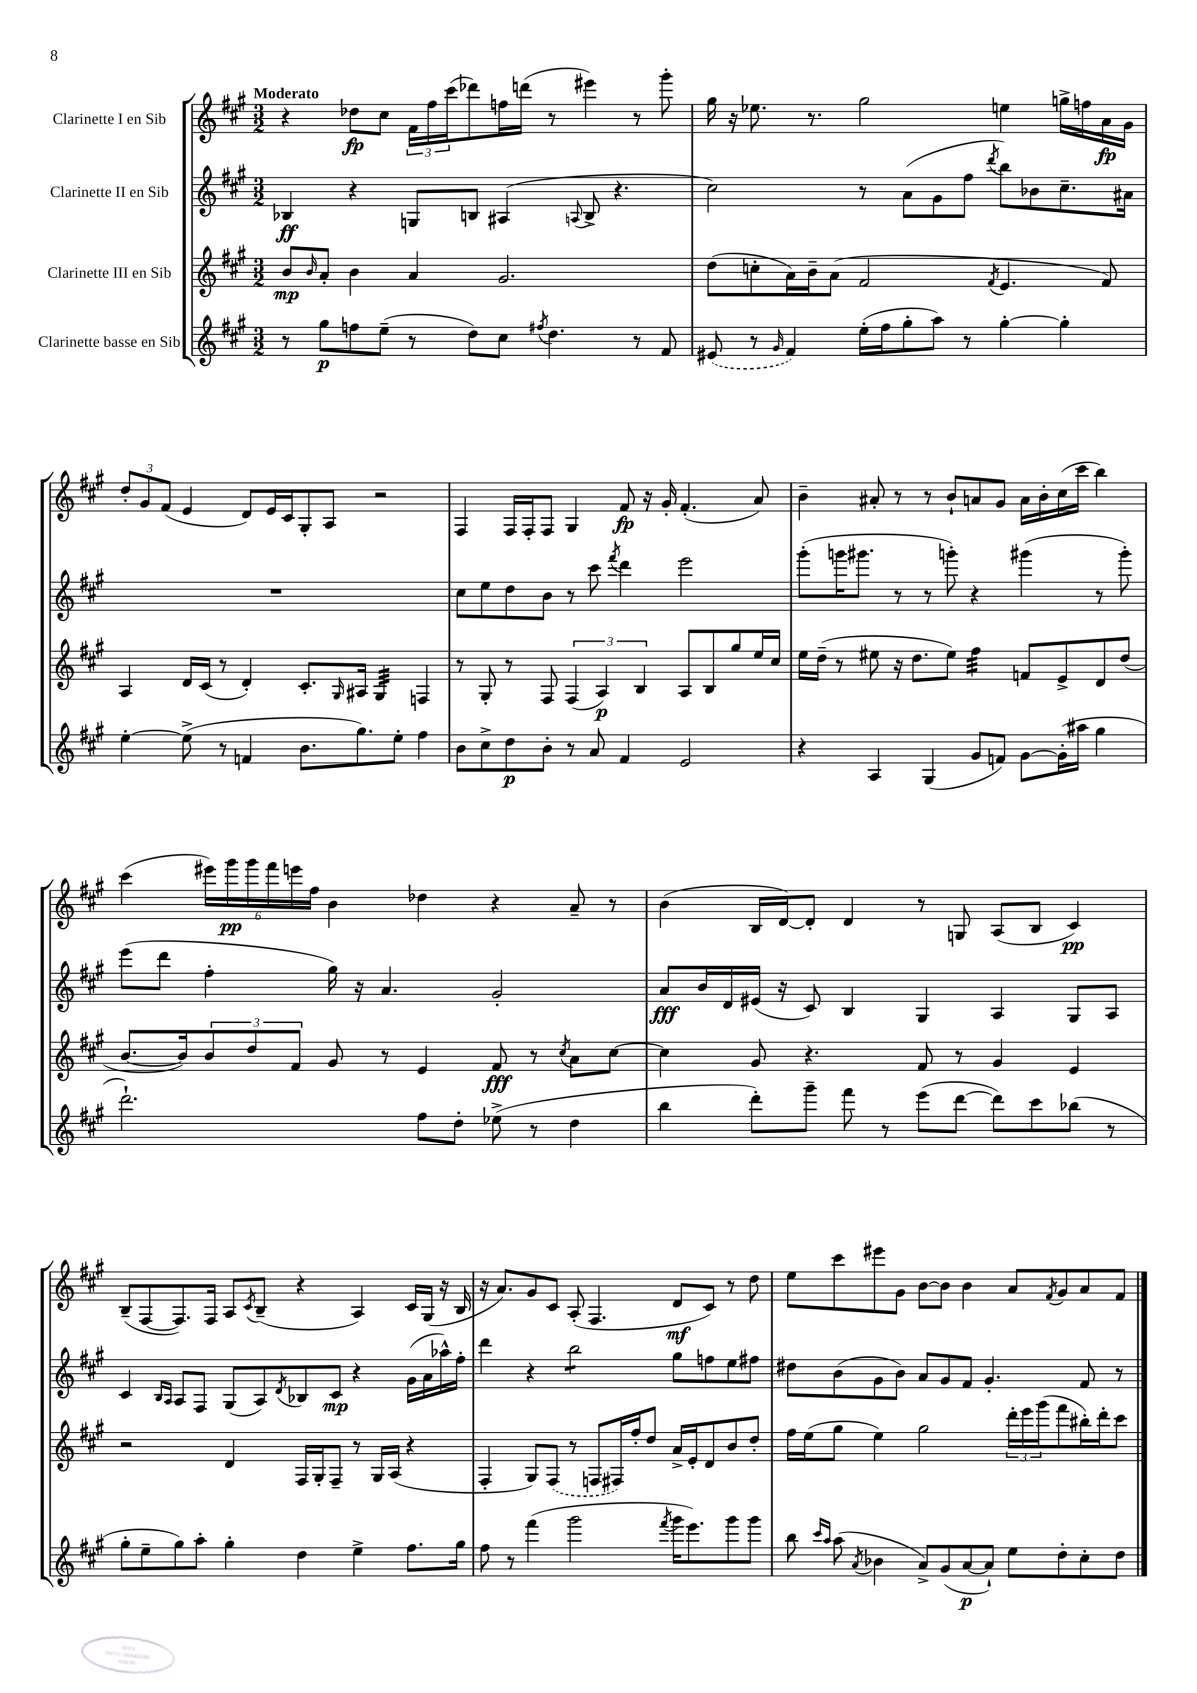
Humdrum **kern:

**kern	**kern	**kern	**kern
*staff4	*staff3	*staff2	*staff1
*clefG2	*clefG2	*clefG2	*clefG2
*k[f#c#g#]	*k[f#c#g#]	*k[f#c#g#]	*k[f#c#g#]
*M3/2	*M3/2	*M3/2	*M3/2
8r	8b/L	4B-/	4r
.	16qqb/	.	.
8gg#\L	8a'/J	.	.
8ff\	4b\	4r	8dd-\L
(8ee~\J	.	.	8cc#\J
8r	4a/	8G/L	24f#\LL
.	.	.	24ff#\
.	.	.	(24ccc#\J
8dd\L)	.	8B/J	8ddd-\)
8cc#\J	2.g#/	(4A#/	16ff\L
.	.	.	(16ddd\JJ
8qff#/	.	.	.
4.dd\	.	.	8r
.	.	8qqA/	.
.	.	8B^/	4eee#\)
.	.	4.r	.
8r	.	.	8r
8f#/	.	.	8ggg#'\
=	=	=	=
(8e#/	(8dd\L	2cc#\)	16gg#\
.	.	.	16r
8r	8cc'\	.	8.ee-\
16qqg#/	.	.	.
4f#/)	16a\L)	.	.
.	16b~\J	.	8.r
.	(8a\J	.	.
(16ee'\LL	2f#/	8r	2gg#\
16ff#\J	.	.	.
8gg#'\	.	(8a\L	.
8aa\J)	.	8g#\	.
8r	.	8ff#\J	.
.	8qf#/	8qddd/	.
[4gg#'\	4.e/	8bb\L)	4ee\
.	.	8b-\	.
4gg#'\]	.	8.cc#~\	16gg^\LL
.	.	.	16ff\
.	8f#/)	.	16a\
.	.	16a#\Jk	16g#\JJ
=	=	=	=
[4ee'\	4A/	1.r	12dd'/L
.	.	.	12g#/
.	.	.	(12f#/J
(8ee^\]	16d/LL	.	4e/
.	(16c#/JJ	.	.
8r	8r	.	.
4f/	4d'/)	.	8d/L)
.	.	.	16e/L
.	.	.	16c#/J
8.b\L	8.c#'/L	.	8G#'/
.	.	.	8A/J
.	16qqG#/	.	.
8.gg#\)	16A#/Jk	.	.
.	4G#/	.	2r
8ee'\J	.	.	.
4ff#\	4F/	.	.
=	=	=	=
8b\L	8r	8cc#\L	4F#/
8cc#^\	8G#'/	8ee\	.
8dd\	8r	8dd\	16F#/LL
.	.	.	16F#'/J
8b'\J	8F#/	8b\J	8F#/J
8r	(6F#/	8r	4G#/
8a/	.	8ccc#\	.
.	6A/)	.	.
.	.	8qfff#/	.
4f#/	.	4ddd\	8f#/
.	6B/	.	.
.	.	.	16r
.	.	.	16g#'/
2e/	8A/L	2eee\	(4.f#'/
.	8B/	.	.
.	8gg#/	.	.
.	16ee/L	.	8a/)
.	16cc#/JJ	.	.
=	=	=	=
4r	16ee\LL	(8ggg#'\L	4b~\
.	(16dd~\JJ	.	.
.	8r	16ggg\K	.
.	.	8.ggg#\J	.
4A/	8ee#\	.	8a#'/
.	16r	8r	8r
.	8.dd\L	.	.
(4G#/	.	8r	8r
.	8ee#\J)	8ggg'\)	8b`/L
8g#/L	4ff#\	4r	8a/
8f/J)	.	.	8g#/J
[8g#\L	8f/L	(4ggg#\	16a\LL
.	.	.	16b'\
(16g#'\]L	8e^/	.	(16cc#\
16aa#\JJ	.	.	16ccc#\JJ
4gg#\	8d/	8r	4bb\)
.	(8dd/J	8ggg#'\)	.
=	=	=	=
2.ddd`\)	[8.b/L	(8eee\L	(4ccc#\
.	.	8ddd\J	.
.	16b/]k)	.	.
.	12b/	4ff#'\	24eee#\LL)
.	.	.	24ggg#\
.	12dd/	.	24ggg#\
.	.	.	24fff#\
.	12f#/J	.	24eee\
.	.	.	24ff#\JJ
.	8g#/	16gg#\)	4b\
.	.	16r	.
.	8r	4.a/	.
8ff#\L	4e/	.	4dd-\
8dd'\J	.	.	.
(8ee-^\	8f#/	2g#'/	4r
8r	8r	.	.
.	8qcc#/	.	.
4dd\	8a\L	.	8a~/
.	[8cc#\J	.	8r
=	=	=	=
4bb\	4cc#\]	8a/L	(4b\
.	.	16b/L	.
.	.	16d/	.
8ddd'\L)	8g#/	(16e#/JJ	16B/LL
.	.	16r	[16d/J)
8ggg#~\J	4.r	8c#/)	8d'/]J
8fff#\	.	4B/	4d/
8r	.	.	.
(8eee\L	8f#/	4G#/	8r
[8ddd\J	8r	.	8G/
8ddd\]L)	4g#/	4A/	(8A/L
8ccc#\	.	.	8B/J
(8bb-\J	4e/	8G#/L	4c#/)
8r	.	8A/J	.
=	=	=	=
8gg#'\L	2r	4c#/	(8B~/L
8ee~\	.	.	[8F#/
.	.	16qqB/LL	.
.	.	16qqA/JJ	.
8gg#\)	.	8A/L	8.F#/])
8aa'\J	.	8F#/J	.
.	.	.	16F#/Jk
4gg#'\	4d/	(8G#/L	8A/L
.	.	.	8qc#/
.	.	8A/)	(8B~/J
.	.	8qd/	.
4dd\	16F#/LL	8B-/	4r
.	16G#'/J	.	.
.	8F#~/J	8c#/J	.
4ee^\	8r	4r	4A/)
.	16G#/LL	.	.
.	(16A/JJ	.	.
8.ff#\L	4r	(16g#\LL	16c#/LL
.	.	16a\	(16G#/JJ
.	.	16aa-^^\)	16r
16gg#\Jk	.	16ff#'\JJ	16B/
=	=	=	=
8ff#\	4F#'/	4ddd\	16r
.	.	.	8.a/L)
8r	.	.	.
(4fff#\	8G#/L)	4r	8g#/
.	(8F#/J	.	8c#/J
2ggg#\	8r	2bb\	(8A'/
.	8F/L	.	4.F#/
.	16F#/L)	.	.
.	16ff#'/J	.	.
.	8dd/J	.	.
8qfff#/	.	.	.
16ggg#\LK	16a^/LL	8gg#\L	8d/L
8.eee\)	16e'/J	.	.
.	8d/	8ff\	8c#/J)
8ggg#\	8b/	8ee\	8r
8ggg#\J	8dd'/J	8ff#\J	8dd\
=	=	=	=
8bb\	16ff#\LL	8dd#\L	8ee\L
.	(16ee\J	.	.
16qqccc#/LL	.	.	.
16qqaa/JJ	.	.	.
(8aa\	8gg#\J	(8b\	8ccc#\
8qa/	.	.	.
4b-\	4ee\)	8g#\	8eee#\
.	.	8b\J)	8g#\J
8a^/L)	2gg#\	8a/L	[8b\L
(8g#/	.	8g#/	8b\]J
[8a/	.	8f#/J	4b\
8a`/]J)	.	4.g#'/	.
8ee\L	24ddd'\LL	.	8a/L
.	24eee\	.	.
.	(24ggg#\J	.	.
.	.	.	8qf#/
8dd'\	8fff#\	.	8g#/
8cc#'\	16bb#'\L)	8f#/	8a/
.	16ddd'\J	.	.
8dd\J	8ccc#\J	8r	8f#/J
==	==	==	==
*-	*-	*-	*-
